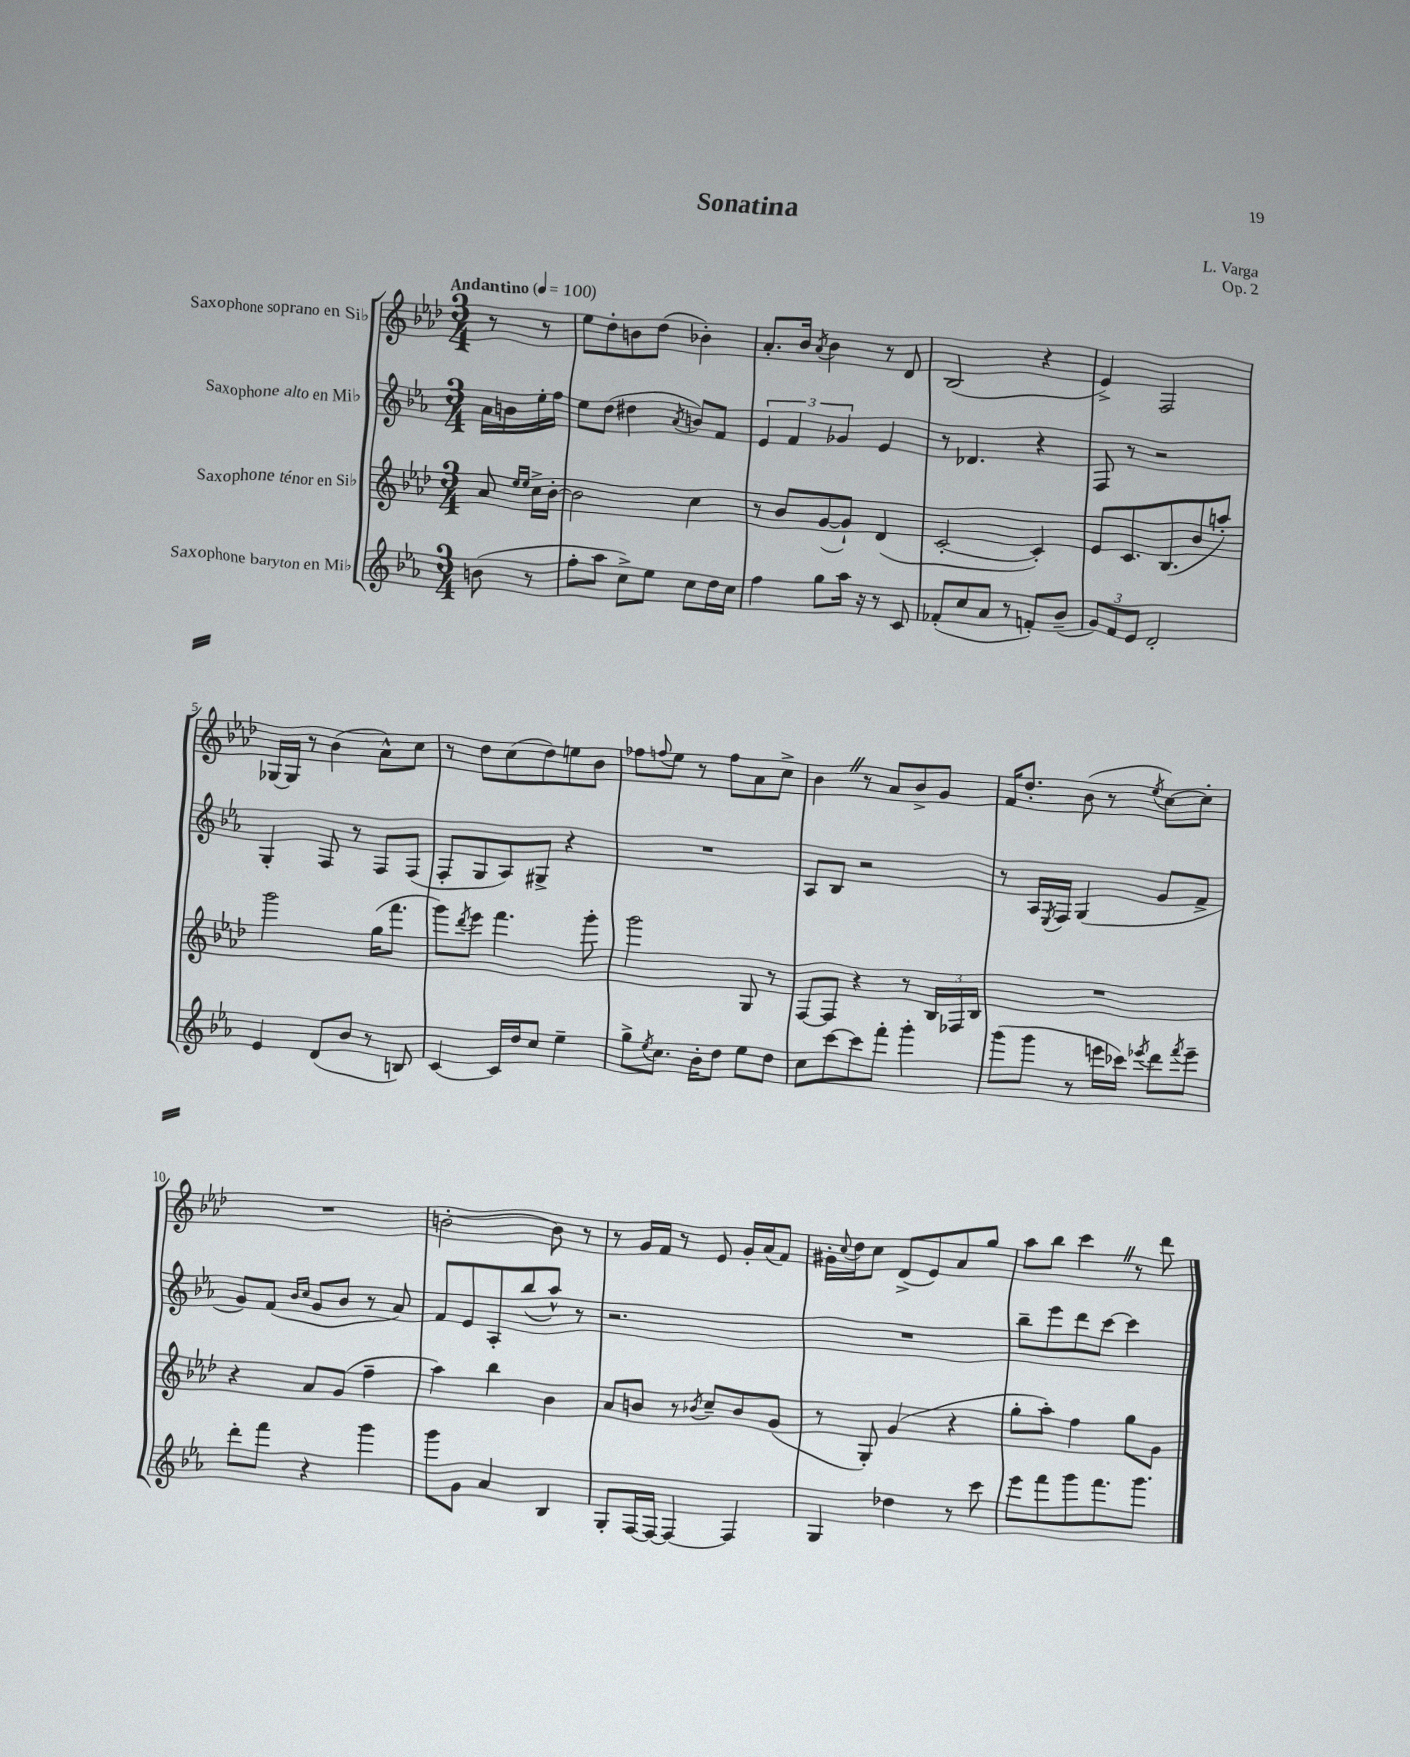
\header { title = "Sonatina" composer = "L. Varga" opus = "Op. 2" }
<<
\new StaffGroup <<
\new Staff = "s0" \with { instrumentName = "Saxophone soprano en Sib" } {
    \clef treble \key aes \major \numericTimeSignature \time 3/4 \partial 4 \tempo "Andantino" 4 = 100
    r8 r8 |
    ees''8 des''8-. b'8 des''8( bes'4-.) |
    aes'8.-. bes'16 \acciaccatura { aes'8 } bes'4 r8 des'8 |
    bes2( r4 |
    ees'4->) f2 |
    ges16~ ges16 r8 bes'4( aes'8-^) c''8 |
    r8 des''8 c''8( des''8) e''8 bes'8 |
    fes''8 \appoggiatura { f''8 } ees''8 r8 f''8 aes'8 c''8-> |
    bes'4 \once \override BreathingSign.text = \markup { \musicglyph "scripts.caesura.straight" } \breathe r8 aes'8 bes'8-> g'8 |
    f'16 des''8.-. bes'8( r8 \acciaccatura { ees''8 } c''8~) c''8-. |
    R2. |
    b'2~-. b'8 r8 |
    r8 g'16 f'16 r8 ees'8 g'16-. aes'16( f'8) |
    gis'16-. \appoggiatura { c''8 } des''16 c''8 des'8->( ees'8) aes'8 g''8 |
    aes''8 bes''8 c'''4 \once \override BreathingSign.text = \markup { \musicglyph "scripts.caesura.straight" } \breathe r8 des'''8 \bar "|." |
}
\new Staff = "s1" \with { instrumentName = "Saxophone alto en Mib" } {
    \clef treble \key ees \major \numericTimeSignature \time 3/4 \partial 4
    aes'16 b'16 ees''16-. f''16 |
    ees''8 d''8( dis''4 \acciaccatura { aes'8 } b'8) f'8 |
    \tuplet 3/2 { ees'4 f'4 ges'4 } ees'4 |
    r8 des'4. r4 |
    f8 r8 r2 |
    g4-. f8 r8 f8 f8( |
    f8-. g8 aes8) gis8-> r4 |
    R2. |
    aes8 bes8 r2 |
    r8 aes16 \acciaccatura { ees8 } f16 g4( g'8 f'8-> |
    g'8) f'8( \grace { bes'16 c''16 } g'8 bes'8 r8 aes'8) |
    f'8 ees'8 aes8-. bes''8( aes''8-^) r8 |
    r2. |
    R2. |
    bes''8-- ees'''8 d'''8 c'''8~ c'''4 \bar "|." |
}
\new Staff = "s2" \with { instrumentName = "Saxophone ténor en Sib" } {
    \clef treble \key aes \major \numericTimeSignature \time 3/4 \partial 4
    aes'8 \grace { ees''16 ees''16 } c''16-> bes'16~-. |
    bes'2 c''4 |
    r8 bes'8 g'8~( g'8-!) des'4( |
    c'2~-. c'4-.) |
    ees'8 c'8. bes8.( bes'8 a''8-.) |
    g'''2 g''16( f'''8. |
    g'''8) \acciaccatura { des'''8 } ees'''8 f'''4. g'''8-. |
    g'''2 g8 r8 |
    f8~ f8 r4 r8 \tuplet 3/2 { bes16 fes16 bes16 } |
    R2. |
    r4 aes'8 g'8( f''4-- |
    aes''4) bes''4 bes'4 |
    aes'8 b'8 r8 \acciaccatura { bes'8 } c''8-- bes'8 g'8( |
    r8 g8-.) g'4( r4 |
    g''8-. aes''8-.) f''4 g''8 g'8 \bar "|." |
}
\new Staff = "s3" \with { instrumentName = "Saxophone baryton en Mib" } {
    \clef treble \key ees \major \numericTimeSignature \time 3/4 \partial 4
    b'8( r8 |
    f''8-. aes''8 c''8->) ees''8 c''8 d''16 c''16 |
    f''4 g''8 aes''16 r16 r8 c'8 |
    fes'8-.( c''8 aes'8 r8 f'8-.) bes'8--( |
    \tuplet 3/2 { g'8) f'8 ees'8 } d'2-. |
    ees'4 d'8( bes'8 r8 b8) |
    c'4~ c'16 d''16 c''8 ees''4-- |
    g''8-> \acciaccatura { ees''8 } c''8. bes'16-. d''8 ees''8 d''8 |
    c''8 c'''8~ c'''8 f'''8-. g'''4-. |
    g'''8( g'''8 r8 e'''16 ces'''16) \acciaccatura { ees'''8 } d'''8 \acciaccatura { f'''8 } ees'''8-- |
    d'''8-. f'''8 r4 g'''4 |
    g'''8 g'8 aes'4 bes4 |
    g8-. f16~ f16~ f4~ f4 |
    g4 des''4 r8 c'''8 |
    ees'''8 f'''8 g'''8 f'''8. g'''8. \bar "|." |
}
>>
>>
